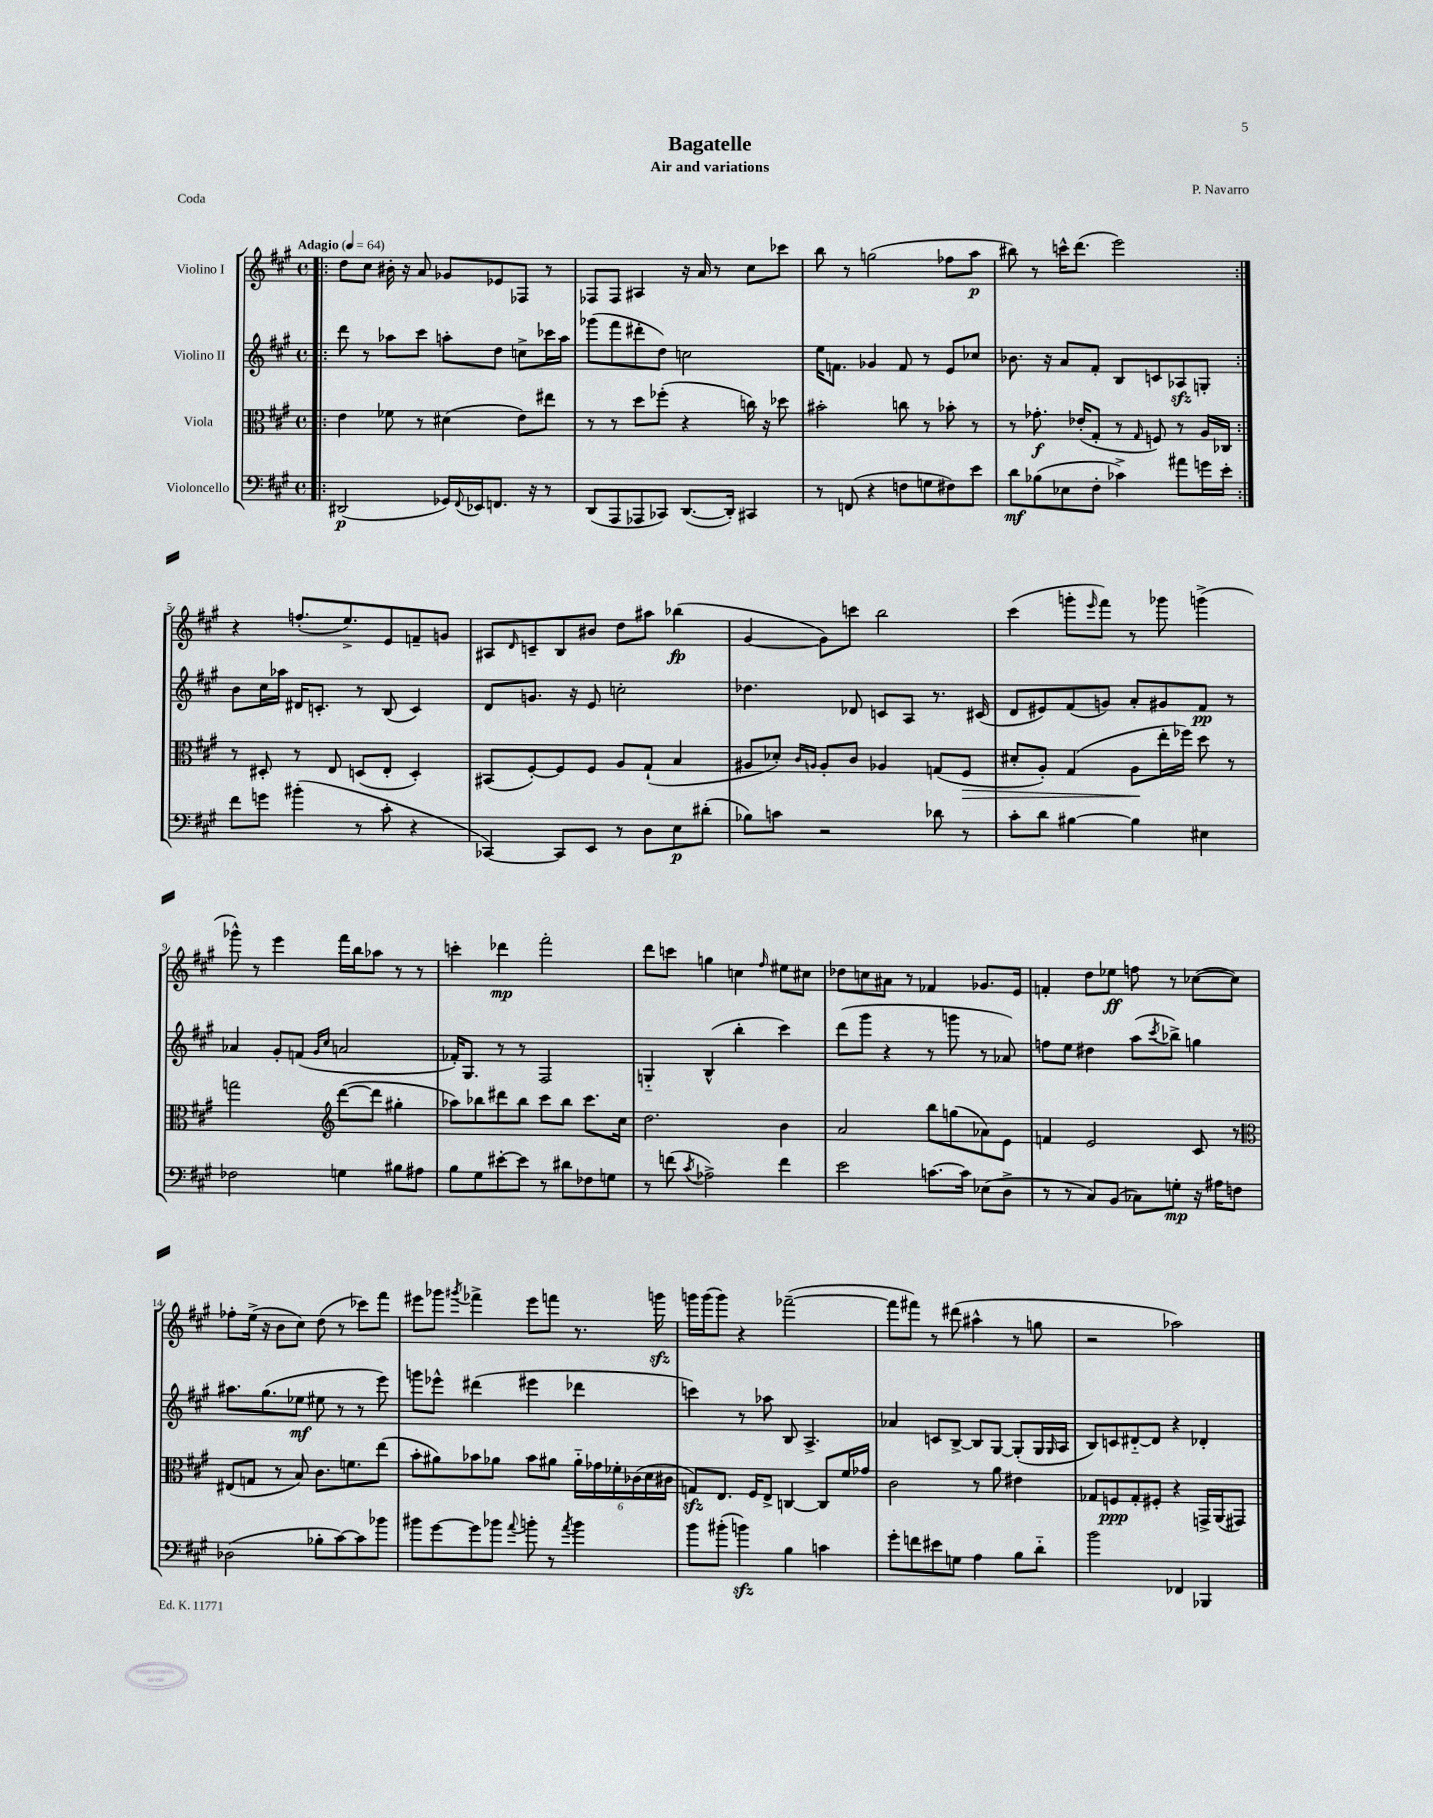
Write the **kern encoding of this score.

**kern	**dynam	**kern	**dynam	**kern	**dynam	**kern	**dynam
*part4	*part4	*part3	*part3	*part2	*part2	*part1	*part1
*staff4	*staff4	*staff3	*staff3	*staff2	*staff2	*staff1	*staff1
*I"Violoncello	*	*I"Viola	*	*I"Violino II	*	*I"Violino I	*
*clefF4	*	*clefC3	*	*clefG2	*	*clefG2	*
*k[f#c#g#]	*	*k[f#c#g#]	*	*k[f#c#g#]	*	*k[f#c#g#]	*
*M4/4	*	*M4/4	*	*M4/4	*	*M4/4	*
*met(c)	*	*met(c)	*	*met(c)	*	*met(c)	*
*MM64	*	*MM64	*	*MM64	*	*MM64	*
=1!|:	=1!|:	=1!|:	=1!|:	=1!|:	=1!|:	=1!|:	=1!|:
!	!	!	!	!	!	!LO:TX:a:B:t=Adagio	!
(2DD#X/	p	4e\	.	8ddd\	.	8dd\L	.
.	.	.	.	8r	.	8cc#\J	.
.	.	8f-X\	.	8aa-X\L	.	16b#X'\	.
.	.	.	.	.	.	16r	.
.	.	8r	.	8ccc#\J	.	8a/	.
16GG-X/LL)	.	(4d#X\	.	8aan'\L	.	8g-X/L	.
8qqFF#/	.	.	.	.	.	.	.
16EE-X/J	.	.	.	.	.	.	.
8.FFn/J	.	.	.	8dd\J	.	8e-X/	.
.	.	8e\L)	.	8ccn^\L	.	8F-X/J	.
16r	.	.	.	.	.	.	.
8r	.	8ee#X\J	.	16ccc-X\L	.	8r	.
.	.	.	.	16aa\JJ	.	.	.
=2	=2	=2	=2	=2	=2	=2	=2
(8DD/L	.	8r	.	(8ggg-X\L	.	8F-X/L	.
8AAA/	.	8r	.	8fff#\	.	8F-/J	.
8AAA-X/	.	8dd\L	.	8ddd#X'\	.	4A#X/	.
8CC-X/J)	.	(8ff-X'\J	.	8dd\J)	.	.	.
([8.DD/L	.	4r	.	2ccn\	.	16r	.
.	.	.	.	.	.	16a/	.
.	.	.	.	.	.	8r	.
16DD'/Jk])	.	.	.	.	.	.	.
4CC#X/	.	16ccn\)	.	.	.	8cc#\L	.
.	.	16r	.	.	.	.	.
.	.	8dd-X\	.	.	.	8ccc-X\J	.
=3	=3	=3	=3	=3	=3	=3	=3
8r	.	2b#X'\	.	16ee\KL	.	8bb\	.
.	.	.	.	8.fn\J	.	.	.
(8FFn/	.	.	.	.	.	8r	.
4r	.	.	.	4g-X/	.	(2ggn\	.
8Fn\L	.	8ccn\	.	8f/	.	.	.
8Gn\	.	8r	.	8r	.	.	.
8F#X\)	.	8b-X'\	.	8e/L	.	8ff-X\L	.
8e\J	.	8r	.	8cc-X/J	.	8aa\J	p
=4	=4	=4	=4	=4	=4	=4	=4
8d\L	mf	8r	.	8.b-X\	.	8bb#X\)	.
(8B-X\	.	8.g-X'\	f	.	.	8r	.
.	.	.	.	16r	.	.	.
8E-X\	.	.	.	8a/L	.	16cccn^^\KL	.
.	.	(16e-X'/KL	.	.	.	(8.ddd\J	.
8F#'\J	.	8G#'/J	.	8f#'/J	.	.	.
4c-X^\)	.	8r	.	8B/L	.	2eee\)	.
.	.	16qqG#/	.	.	.	.	.
.	.	8Fn/)	.	8cn/	.	.	.
8a#X\L	.	8r	.	8A-Xzz/	.	.	.
16gn\L	.	16A/LL	.	8Gn'/J	.	.	.
16e'\JJ	.	16C-X/JJ	.	.	.	.	.
!!LO:LB:g=z
=5:|!	=5:|!	=5:|!	=5:|!	=5:|!	=5:|!	=5:|!	=5:|!
8f#\L	.	8r	.	8b\L	.	4r	.
8gn\J	.	8D#X'/	.	16cc#\L	.	.	.
.	.	.	.	16aa-X\JJ	.	.	.
(4b#X'\	.	8r	.	16d#X/KL	.	(8.ffn'/L	.
.	.	.	.	8.cn'/J	.	.	.
.	.	8E/	.	.	.	.	.
.	.	.	.	.	.	8.ee^/)	.
8r	.	(8Dn/L	.	8r	.	.	.
8c#'\	.	8E'/J	.	(8B/	.	8e/	.
4r	.	4D'/)	.	4c/)	.	8fn~/	.
.	.	.	.	.	.	8gn/J	.
=6	=6	=6	=6	=6	=6	=6	=6
[4CC-X/)	.	(8BB#X/L	.	8d/L	.	8A#X/L	.
.	.	.	.	.	.	16qqd/	.
.	.	[8F#'/)	.	8.gn/J	.	8cn~/	.
8CC-/L]	.	8F#/]	.	.	.	8B/	.
.	.	.	.	16r	.	.	.
8EE/J	.	8F#/J	.	8e/	.	8b#X/J	.
8r	.	8A/L	.	2ccn'\	.	8dd\L	.
8D\L	.	(8G#`/J	.	.	.	8aa#X\J	.
8E\	p	4B/	.	.	.	(4bb-X\	fp
(8d#X'\J	.	.	.	.	.	.	.
=7	=7	=7	=7	=7	=7	=7	=7
8B-X\L)	.	8A#X/L	.	4.dd-X\	.	[4g#/	.
8cn\J	.	8d-X'/J)	.	.	.	.	.
.	.	16qqc#/LL	.	.	.	.	.
.	.	16qqAn/JJ	.	.	.	.	.
2r	.	8A'/L	.	.	.	8g#\L])	.
.	.	8c#/J	.	8d-X/	.	8cccn\J	.
.	.	4A-X/	.	8cn/L	.	2bb\	.
.	.	.	.	8A/J	.	.	.
8d-X\	.	(8Gn/L	.	8.r	.	.	.
!	!	!	!LO:HP:b	!	!	!	!
8r	.	8F#/J	>	.	.	.	.
.	.	.	.	(16c#X/	.	.	.
=8	=8	=8	=8	=8	=8	=8	=8
8c#'\L	.	8d#X'/L	.	8d/L	.	(4ccc#\	.
8d\J	.	8A'/J)	.	8e#X/)	.	.	.
[4B#X\	.	(4G#/	.	(8f#/	.	8gggn'\L	.
.	.	.	.	.	.	16qqeee/	.
.	.	.	.	8gn/J)	.	8fff#\J)	.
4B#\]	.	8A\L	.	8a'/L	.	8r	.
.	.	16ee'\L	]	8g#X/	.	8ggg-X\	.
.	.	16ff-X\JJ)	.	.	.	.	.
4E#X\	.	8dd\	.	8f#/J	pp	(4gggn^\	.
.	.	8r	.	8r	.	.	.
!!LO:LB:g=z
=9	=9	=9	=9	=9	=9	=9	=9
2F-X\	.	2ggn\	.	4a-X/	.	8ggg-X^^\)	.
.	.	.	.	.	.	8r	.
.	.	.	.	8g#'/L	.	4eee\	.
.	.	.	.	(8fn/J	.	.	.
*	*	*clefG2	*	*	*	*	*
.	.	.	.	16qqg#/LL	.	.	.
.	.	.	.	16qqcc#/JJ	.	.	.
4Gn\	.	([8ddd\L	.	2an/	.	16fff#\LL	.
.	.	.	.	.	.	16bb\J	.
.	.	8ddd\J]	.	.	.	8aa-X\J	.
8B#X\L	.	4gg#X'\	.	.	.	8r	.
8A#X\J	.	.	.	.	.	8r	.
=10	=10	=10	=10	=10	=10	=10	=10
8B\L	.	8aa-X\L)	.	16f-X'/KL)	.	4cccn'\	.
.	.	.	.	8.G#/J	.	.	.
8G#\	.	8bb-X\	.	.	.	.	.
[8e#X'\	.	8ddd#X\	.	8r	.	4ddd-X\	mp
8e#\J]	.	8bb-\J	.	8r	.	.	.
8r	.	8ccc#\L	.	2F#/	.	2fff#'\	.
8d#X\L	.	8bb-\J	.	.	.	.	.
8F-X\	.	8.ccc#\L	.	.	.	.	.
8Gn\J	.	.	.	.	.	.	.
.	.	16cc#\Jk	.	.	.	.	.
=11	=11	=11	=11	=11	=11	=11	=11
8r	.	2.dd\	.	4Gn/	.	8ddd\L	.
(8fn\	.	.	.	.	.	8cccn\J	.
8qc#/	.	.	.	.	.	.	.
2A-X^\)	.	.	.	(4B^^/	.	4ggn\	.
.	.	.	.	4bb'\	.	4ccn\	.
.	.	.	.	.	.	16qqff#/	.
4f\	.	4b\	.	4ccc#\)	.	8ee#X\L	.
.	.	.	.	.	.	8cc#X\J	.
=12	=12	=12	=12	=12	=12	=12	=12
2e\	.	2a/	.	(8ddd\L	.	8dd-X\L	.
.	.	.	.	8ggg#\J	.	8ccn\	.
.	.	.	.	4r	.	8a#X\J	.
.	.	.	.	.	.	8r	.
[8.cn\L	.	8bb\L	.	8r	.	4f-X/	.
.	.	(8ggn\	.	8gggn\	.	.	.
16c\Jk]	.	.	.	.	.	.	.
(8E-X\L	.	8a-X\)	.	8r	.	8.g-X/L	.
8D^\J	.	8e\J	.	8a-X/)	.	.	.
.	.	.	.	.	.	16e/Jk	.
=13	=13	=13	=13	=13	=13	=13	=13
8r	.	4fn/	.	8ffn\L	.	4fn'/	.
8r	.	.	.	8ee\J	.	.	.
8C#/L)	.	2e/	.	4dd#X\	.	8dd\L	.
(8BB/J	.	.	.	.	.	8ee-X\J	ff
8C-X\L)	.	.	.	(8aa\L	.	8ffn\	.
.	.	.	.	8qccc#/	.	.	.
8Gn'\J	mp	.	.	8bb-X^\J)	.	8r	.
16r	.	8c#/	.	4ggn\	.	([8cc-X\L	.
16A#X\KL	.	.	.	.	.	.	.
8Fn\J	.	8r	.	.	.	8cc-\J])	.
!!LO:LB:g=z
=14	=14	=14	=14	=14	=14	=14	=14
*	*	*clefC3	*	*	*	*	*
(2D-X\	.	(8E#X/L	.	8.aa#X\L	.	8ff-X'\L	.
.	.	8Gn/J	.	.	.	(16ee^\Jk	.
.	.	.	.	(8.gg#\	.	16r	.
.	.	8r	.	.	.	8b\L	.
.	.	8B/)	.	8ee-X\J	mf	8cc#\J)	.
8B-X'\L	.	8.c#\L	.	8ee#X\	.	(8dd\	.
[8c#\)	.	.	.	8r	.	8r	.
.	.	8.fn\	.	.	.	.	.
8c#\]	.	.	.	8r	.	8ccc-X\L)	.
8b-X\J	.	(8ee\J	.	8eee\)	.	8fff#\J	.
=15	=15	=15	=15	=15	=15	=15	=15
8b#X\L	.	8b'\L	.	8gggn\L	.	8eee#X\L	.
[8g#\	.	8a#X\)	.	8eee-X^^\J	.	8ggg-X\J	.
.	.	.	.	.	.	8qggg#X/	.
8g#\]	.	8b-X\	.	(4ddd#X\	.	4fff-X^\	.
8b-X\J	.	8a-X\J	.	.	.	.	.
8qqa/	.	.	.	.	.	.	.
8bn'\	.	8b-\L	.	4eee#X\	.	8eee#\L	.
8r	.	8a#X\J	.	.	.	8fffn\J	.
8qa/	.	.	.	.	.	.	.
4b\	.	24a#\LL	.	4ddd-X\	.	8.r	.
.	.	24g-X\	.	.	.	.	.
.	.	24f-X'\	.	.	.	.	.
.	.	(24c-X\	.	.	.	.	.
.	.	24d\	.	.	.	.	.
.	.	.	.	.	.	16gggnzz\	.
.	.	24c#X\JJ	.	.	.	.	.
=16	=16	=16	=16	=16	=16	=16	=16
8b\L	.	8Gnzz/L)	.	4cccn\)	.	16gggn\LL	.
.	.	.	.	.	.	(16ggg\J	.
(8b#X'\J	.	8.E/J	.	.	.	8ggg\J)	.
4bnzz\)	.	.	.	8r	.	4r	.
.	.	16F#/KL	.	.	.	.	.
.	.	8E^/J	.	8aa-X\	.	.	.
4B\	.	[4Cn/	.	8B/	.	([2fff-X~\	.
.	.	.	.	4.A^/	.	.	.
4cn\	.	8C/L]	.	.	.	.	.
.	.	16f#/L	.	.	.	.	.
.	.	16g-X/JJ	.	.	.	.	.
=17	=17	=17	=17	=17	=17	=17	=17
8g#'\L	.	2c#\	.	4a-X/	.	8fff-\L]	.
8fn\	.	.	.	.	.	8fff#X\J)	.
8e#X\	.	.	.	8cn/L	.	8r	.
8Gn\J	.	.	.	[8B^/J	.	(8ddd#X\	.
4A\	.	8r	.	8B/L]	.	4aa#X^^\	.
.	.	8a\	.	[8G#/J	.	.	.
8B\L	.	4e#X\	.	(8G#'/L]	.	8r	.
8d\J	.	.	.	16G#/L	.	8ggn\	.
.	.	.	.	16qqG#/	.	.	.
.	.	.	.	16A/JJ	.	.	.
=18	=18	=18	=18	=18	=18	=18	=18
2b\	.	8G-X/L	.	8B/L)	.	2r	.
.	.	8Fn/	ppp	8cn/	.	.	.
.	.	8G-'/	.	[8d#X/	.	.	.
.	.	8F#X'/J	.	8d#/J]	.	.	.
4FF-X/	.	4r	.	4r	.	2aa-X\)	.
4BBB-X/	.	16GGn^/LL	.	4d-X'/	.	.	.
.	.	(16AA/J	.	.	.	.	.
.	.	8GG#X/J)	.	.	.	.	.
==	==	==	==	==	==	==	==
*-	*-	*-	*-	*-	*-	*-	*-
